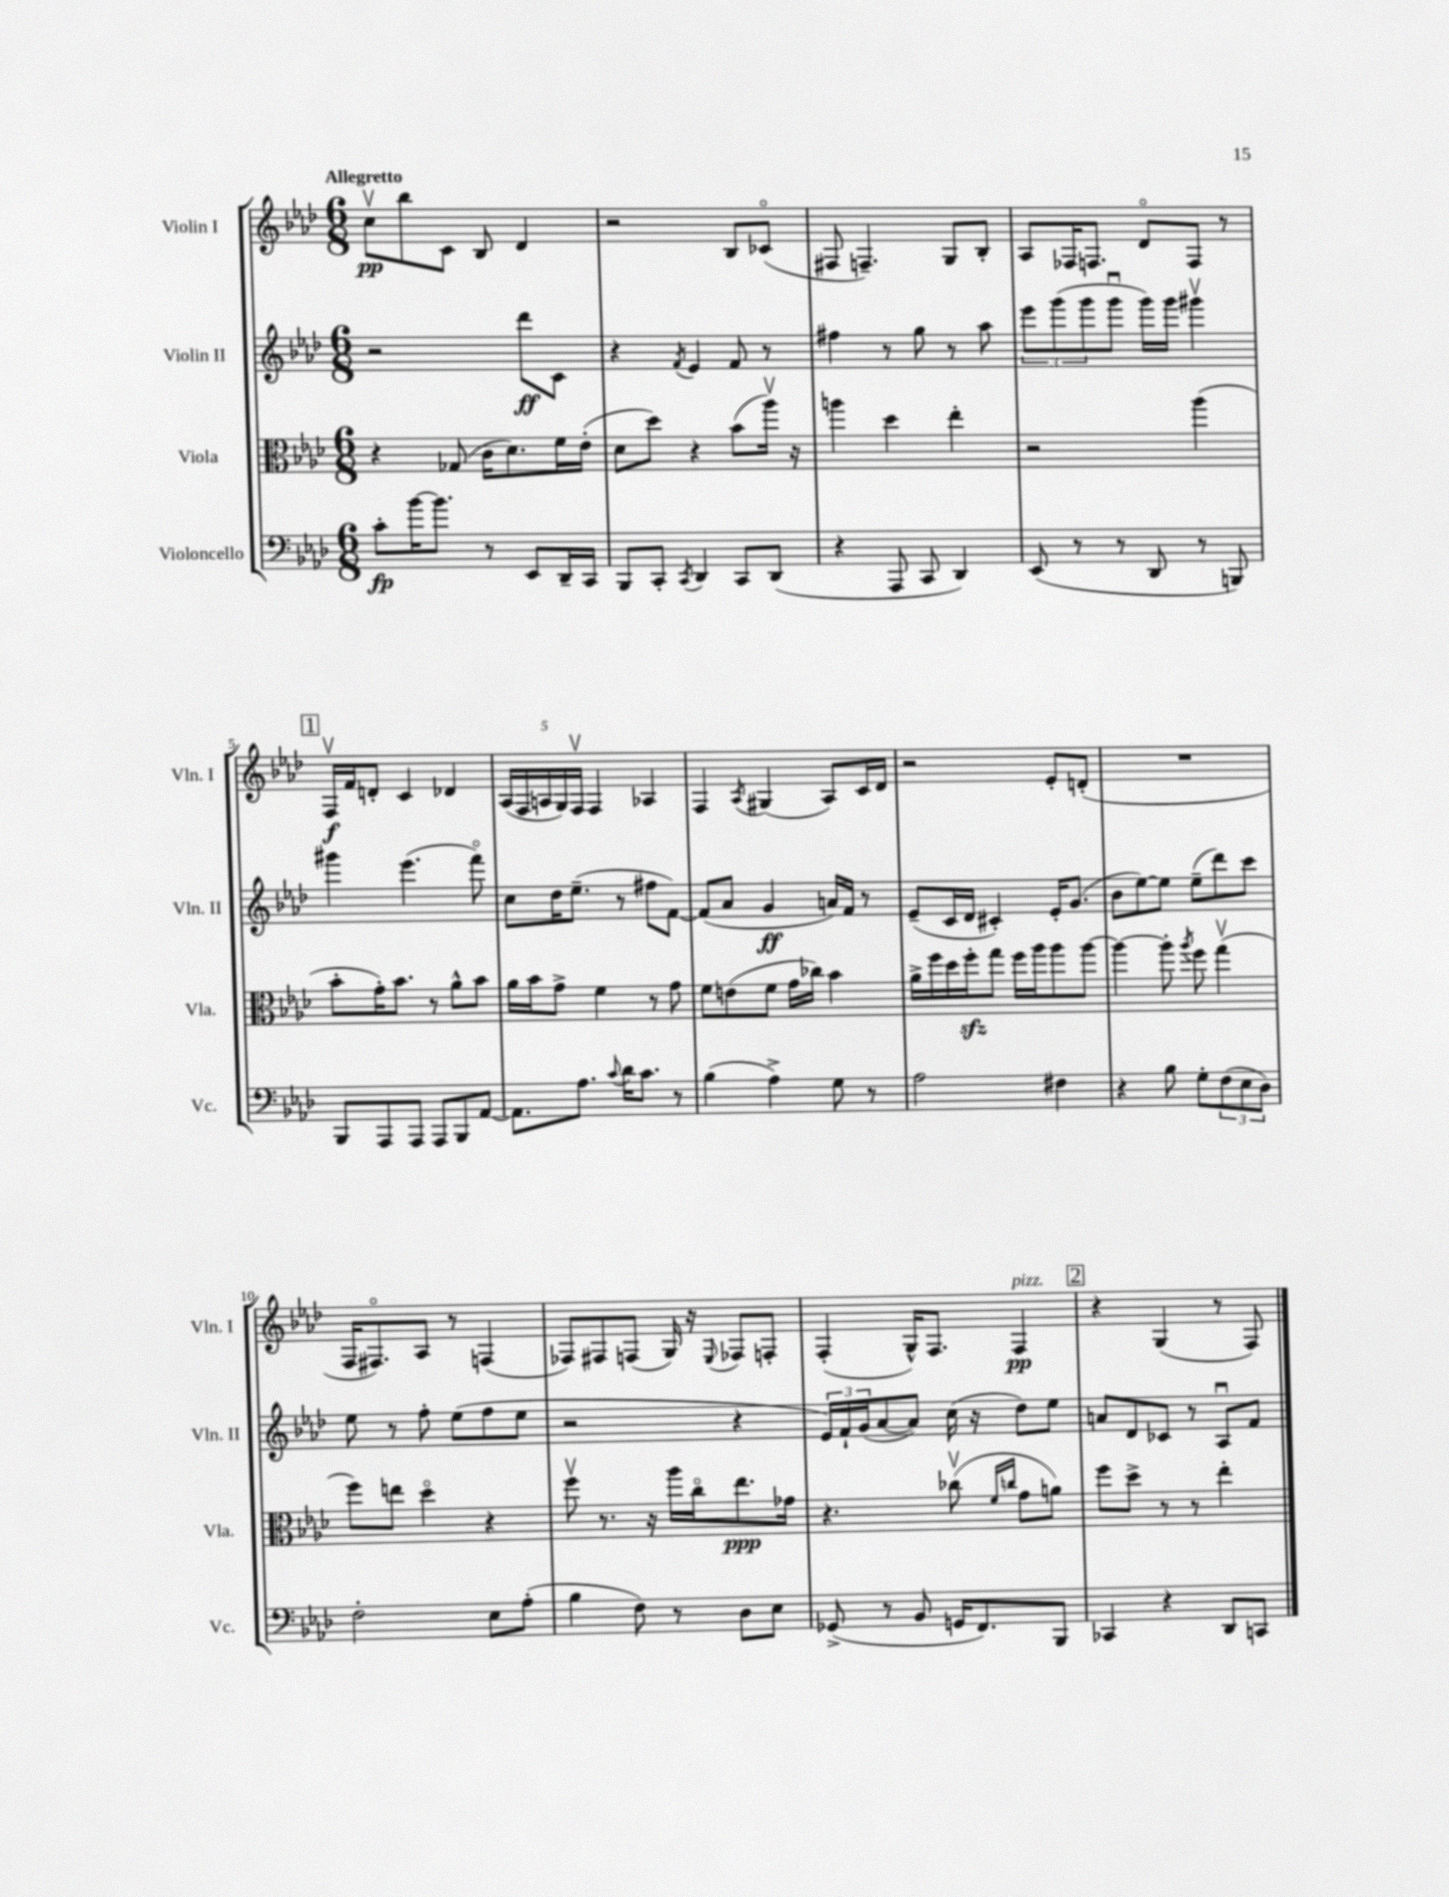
<<
\new StaffGroup <<
\new Staff = "s0" \with { instrumentName = "Violin I" shortInstrumentName = "Vln. I" } {
    \clef treble \key aes \major \numericTimeSignature \time 6/8 \tempo "Allegretto"
    c''8\upbow\pp bes''8 c'8 bes8 des'4 |
    r2 bes8 ces'8\flageolet( |
    fis8 f4.--) g8 bes8-. |
    aes8 fes16 f8. des'8\flageolet f8 r8 |
    \mark \markup { \box "1" } f16\upbow\f f'16 d'8-. c'4 des'4 |
    \tuplet 5/4 { aes16( f16 a16 g16) f16\upbow } f4 aes4 |
    f4 \acciaccatura { aes8 } gis4( aes8) c'16 des'16 |
    r2 ees'8-. d'8-.( |
    R2. |
    f16 fis8.\flageolet) aes8 r8 f4( |
    fes8) fis8 f8( g16) r16 \appoggiatura { ees8 } fes8 f8-. |
    f4-.( g16-^) f8. f4\pp^\markup { \italic "pizz." } |
    \mark \markup { \box "2" } r4 g4( r8 f8) \bar "|." |
}
\new Staff = "s1" \with { instrumentName = "Violin II" shortInstrumentName = "Vln. II" } {
    \clef treble \key aes \major \numericTimeSignature \time 6/8
    r2 des'''8\ff c'8 |
    r4 \acciaccatura { f'8 } ees'4 f'8 r8 |
    fis''4 r8 g''8 r8 aes''8 |
    \tuplet 3/2 { ees'''8 g'''8( g'''8 } g'''8\downbow g'''16) g'''16 gis'''4\upbow |
    \mark \markup { \box "1" } gis'''4 ees'''4.( f'''8\flageolet) |
    c''8 des''16 ees''8.--( r8 fis''8 f'8~) |
    f'8( aes'8 g'4\ff a'16) f'16 r8 |
    ees'8--( c'16 des'16 cis'4-.) ees'16-. g'8.( |
    bes'8 ees''8~) ees''8 ees''8--( des'''8) c'''8 |
    ees''8 r8 f''8-. ees''8( f''8 ees''8 |
    r2 r4 |
    \tuplet 3/2 { ees'16) f'16-! g'16( } aes'8~ aes'8) c''16( r16 des''8) ees''8 |
    \mark \markup { \box "2" } a'8 des'8 ces'8 r8 aes8\downbow f'8 \bar "|." |
}
\new Staff = "s2" \with { instrumentName = "Viola" shortInstrumentName = "Vla." } {
    \clef alto \key aes \major \numericTimeSignature \time 6/8
    r4 ges8( c'16 des'8.) f'16 ees'16-.( |
    des'8 des''8) r4 bes'8( aes''16\upbow) r16 |
    a''4 des''4 ees''4-. |
    r2 aes''4( |
    \mark \markup { \box "1" } bes'8-. g'16-.) bes'8. r8 aes'8-^ bes'8 |
    aes'16 bes'16 g'8-> f'4 r8 g'8 |
    f'8 e'8( f'8 g'16 ces''16) bes'4 |
    aes'16-> f''16 des''16 f''16-.\sfz g''8 f''16 aes''16 aes''8 aes''8~ |
    aes''4~ aes''8-. \acciaccatura { aes''8 } f''8 g''4\upbow( |
    f''8) e''8 des''4\flageolet r4 |
    f''8\upbow r8. r16 aes''16 c''16\flageolet ees''8.\ppp ges'16 |
    r4. ces''8\upbow( \grace { f'16 c''16 } g'8 a'8) |
    \mark \markup { \box "2" } f''8 des''8-> r8 r8 ees''4-. \bar "|." |
}
\new Staff = "s3" \with { instrumentName = "Violoncello" shortInstrumentName = "Vc." } {
    \clef bass \key aes \major \numericTimeSignature \time 6/8
    c'8-.\fp bes'16~ bes'8. r8 ees,8 des,16-- c,16 |
    bes,,8 c,8-. \acciaccatura { c,8 } des,4 c,8 des,8( |
    r4 aes,,8 c,8 des,4) |
    ees,8( r8 r8 des,8 r8 b,,8) |
    \mark \markup { \box "1" } bes,,8 aes,,8 aes,,8 aes,,8 bes,,8 aes,8~ |
    aes,8. aes8. \appoggiatura { c'8 } des'16 c'8. r8 |
    bes4( aes4->) g8 r8 |
    aes2 fis4 |
    r4 bes8 g8-. \tuplet 3/2 { f8( ees8 des8) } |
    f2-. ees8 aes8-.( |
    bes4 f8) r8 des8 ees8 |
    ges,8->( r8 bes,8 g,16 f,8.) bes,,8 |
    \mark \markup { \box "2" } ces,4 r4 des,8 c,8 \bar "|." |
}
>>
>>
